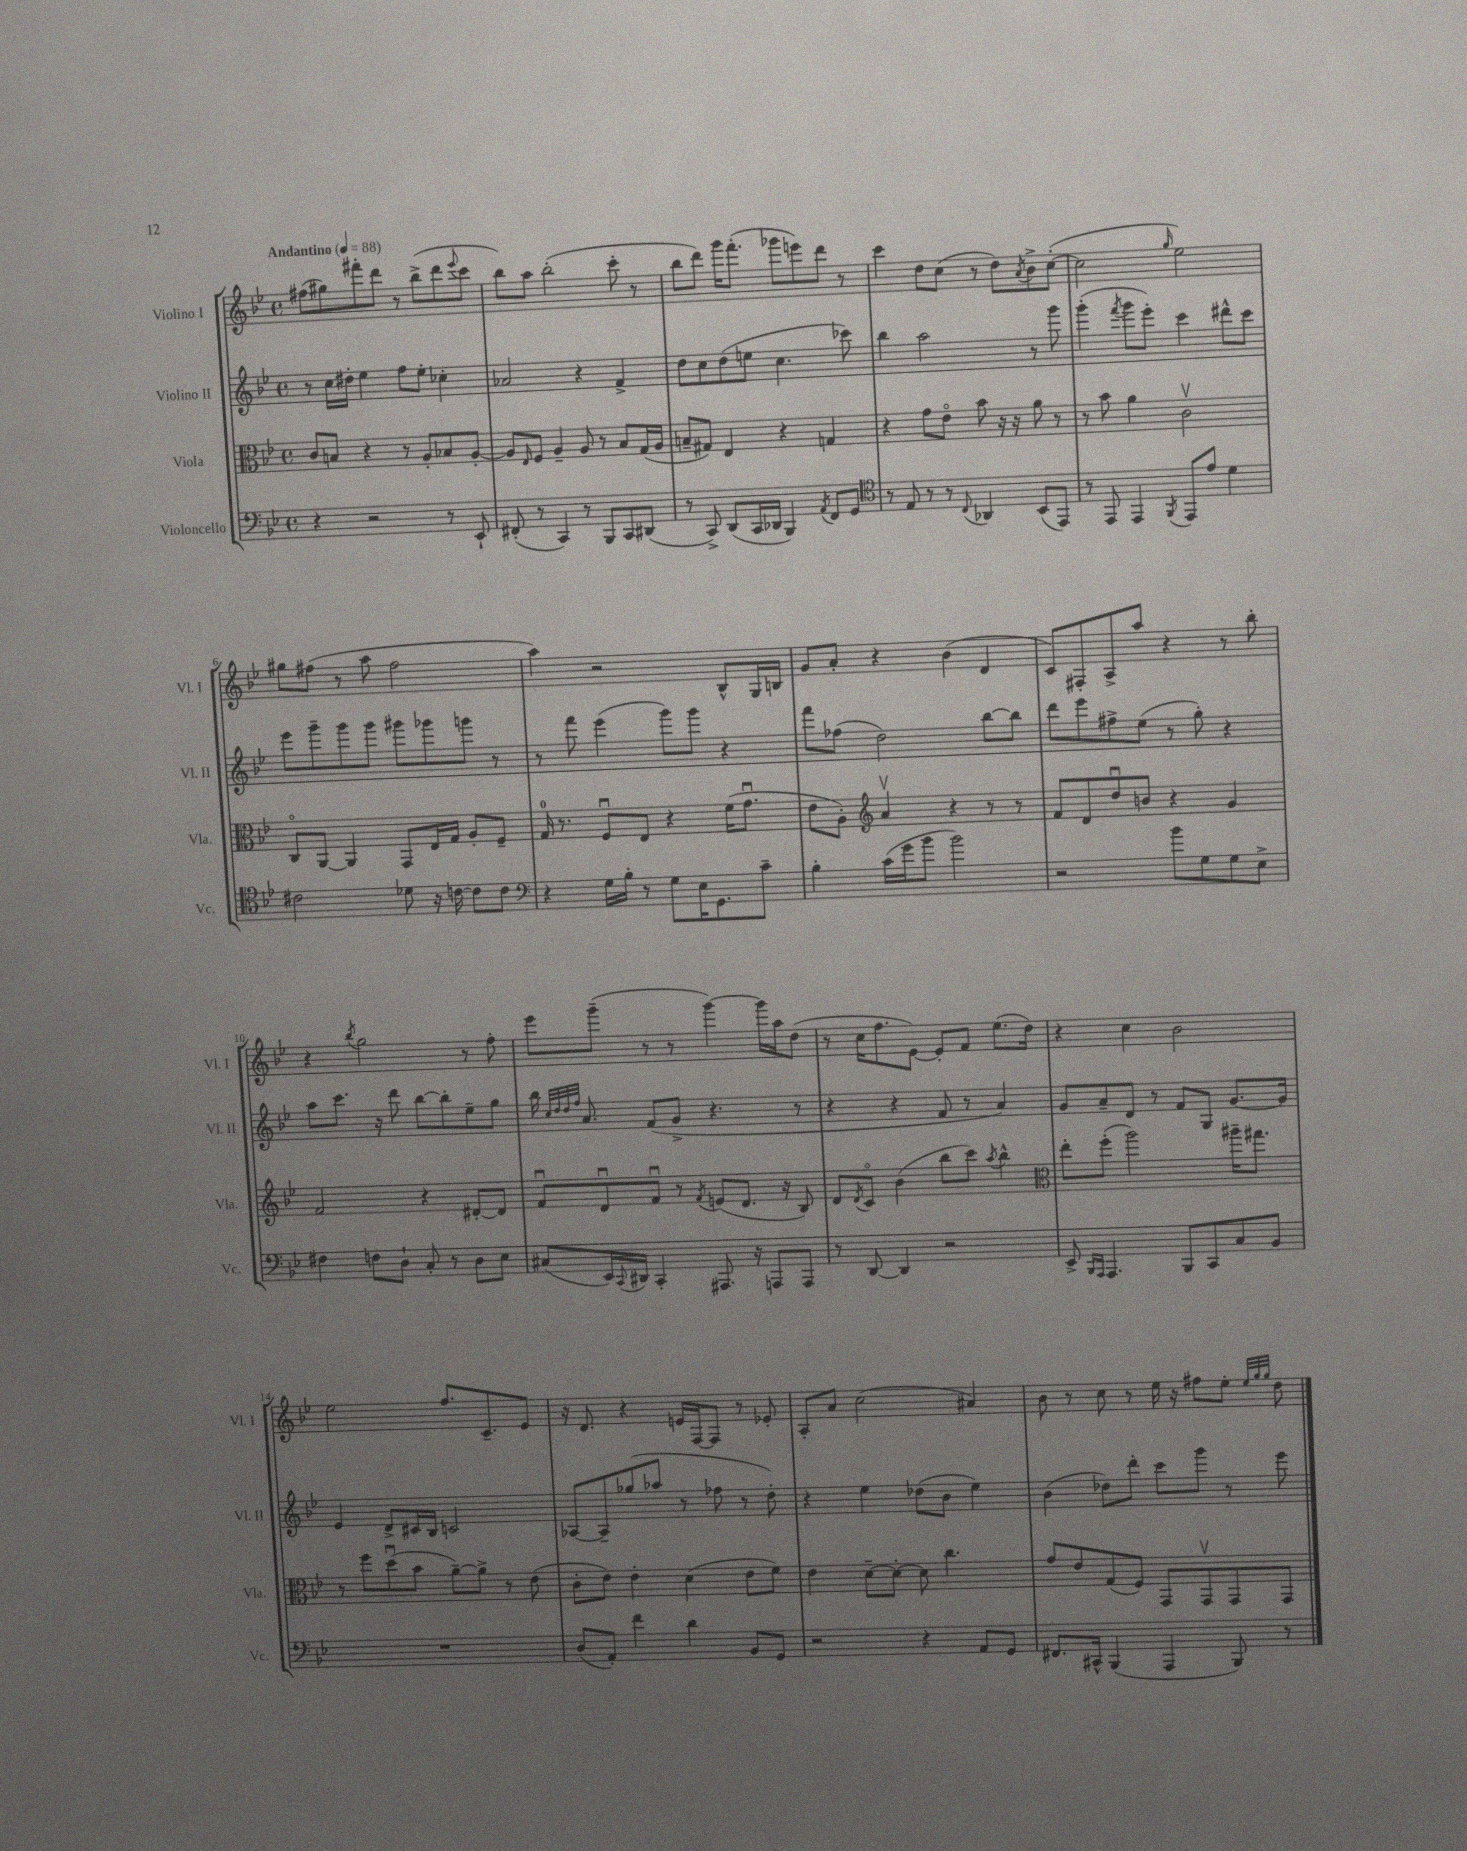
<<
\new StaffGroup <<
\new Staff = "s0" \with { instrumentName = "Violino I" shortInstrumentName = "Vl. I" } {
    \clef treble \key bes \major \defaultTimeSignature \time 4/4 \tempo "Andantino" 4 = 88
    fis''8( gis''8) fis'''8-. d'''8 r8 bes''8->( d'''8 \appoggiatura { ees'''8 } c'''8 |
    bes''8) a''8 bes''2-.( c'''8-. r8 |
    bes''8 d'''8) g'''16 f'''8.-.( ges'''8 e'''8) d'''8 r8 |
    c'''4 d''8 c''8( r8 d''8) \acciaccatura { a'8 } bes'8-> c''8~-.( |
    c''2 \grace { g''16 } ees''2) |
    gis''8 fis''8( r8 a''8 fis''2 |
    a''4) r2 bes8-^ g16 b16 |
    g'8 a'8-. r4 bes'4( d'4 |
    c'8) fis8-. a8-> a''8 r4 r8 bes''8-. |
    r4 \acciaccatura { bes''8 } g''2 r8 f''8-. |
    ees'''8 g'''8--( r8 r8 g'''4~) g'''16 a''16 d''8( |
    r8 c''16 f''8. ees'8~) ees'8-. f'8 ees''8.( d''16) |
    r4 c''4 bes'2 |
    ees''2 f''8. c'8.-- ees'8 |
    r16 d'8. r4 e'16 f16~ f8 r8 ees'8-. |
    a8-. a'8 c''2( ais'4) |
    bes'8 r8 c''8 r8 ees''16 r16 fis''8 ees''8-. \grace { ees''32 g''32 g''32 } d''8 \bar "|." |
}
\new Staff = "s1" \with { instrumentName = "Violino II" shortInstrumentName = "Vl. II" } {
    \clef treble \key bes \major \defaultTimeSignature \time 4/4
    r8 c''16 dis''16-. ees''4 f''8 ees''8-. ces''4-. |
    aes'2 r4 f'4-> |
    d''8 c''8 d''8( e''8 c''4. ces'''8) |
    bes''4 a''2 r8 g'''8 |
    g'''4-.( \acciaccatura { f'''8 } g'''8 ees'''8-.) c'''4 dis'''8-^ c'''8 |
    ees'''8 g'''8-- g'''8 g'''8 gis'''8 ges'''8 g'''8 r8 |
    r8 f'''8 ees'''4( g'''8) g'''8 r4 |
    f'''8 fes''8( d''2) bes''8~ bes''8 |
    d'''8 ees'''8 fis''8-> ees''8( r8 g''8-.) r4 |
    a''8 c'''8. r16 d'''8 bes''8~ bes''8-. ees''8-- g''8 |
    bes''16 \grace { c''32 d''32 d''32 f''32 } a'8. f'8( g'8-> r4. r8 |
    r4 r4 f'8 r8 a'4) |
    g'8 a'8-- d'8 r8 f'8 g8 g'8.~ g'16 |
    ees'4 d'8-> cis'16 bes16 c'2 |
    aes8~ aes8-- ges''8( aes''8 r8 fes''8 r8 d''8-.) |
    r4 ees''4 des''8( bes'8 ees''4) |
    bes'4( des''8) d'''8-. c'''8 g'''8 r8 ees'''8 \bar "|." |
}
\new Staff = "s2" \with { instrumentName = "Viola" shortInstrumentName = "Vla." } {
    \clef alto \key bes \major \defaultTimeSignature \time 4/4
    c'8 b8 r4 r8 a8-. bes8 a8~-. |
    a8 \grace { ees16 } f8 a4-- a8 r8 bes8 g16( a16 |
    b8-- gis8) ees4 r4 g4 |
    r4 g'8 ees'8\flageolet bes'8 r16 r16 a'8 r8 |
    r8 bes'8 a'4 c'2\upbow |
    c8\flageolet a,8~ a,4 g,8 ees16 g16 a8-. f8-- |
    g16-0 r8. f8\downbow ees8 r4 f'16( g'8.\downbow |
    ees'8 a8-.) \clef treble a'4\upbow r4 r8 r8 |
    f'8 d'8 d''8\downbow b'8 r4 g'4 |
    f'2 r4 dis'8~-. dis'8 |
    f'8\downbow d'8\downbow f'8\downbow r8 \acciaccatura { f'8 } e'8( d'8. r16 bes8) |
    d'8 \acciaccatura { d'8 } c'8\flageolet bes'4( bes''8 c'''8) \acciaccatura { a''8 } bes''4-^ |
    \clef alto ees''8-. f''8-.( a''2) ais''16-- gis''8. |
    r8 f''8 d''8\downbow( bes'8 a'8~--) a'8-> r8 ees'8( |
    c'8-. ees'8) ees'4-. d'4( ees'8 f'8) |
    ees'4 d'8~-- d'8~-. d'8 c''4. |
    g'8 ees'8 g8( f8) g,8 g,8\upbow g,8 g,8 \bar "|." |
}
\new Staff = "s3" \with { instrumentName = "Violoncello" shortInstrumentName = "Vc." } {
    \clef bass \key bes \major \defaultTimeSignature \time 4/4
    r4 r2 r8 ees,8-! |
    fis,8-.( r8 c,4) r8 bes,,8 c,8 dis,8( |
    r8 c,8->) d,8( c,16 des,16 bes,,4) \acciaccatura { a,8 } f,8 g,8 |
    \clef tenor r8 ees8 r8 r8 \appoggiatura { c8 } aes,4 bes,8( ees,8) |
    r8 ees,8 ees,4 \acciaccatura { f,8 } ees,8 ees'8 d'4 |
    cis'2 des'8 r16 c'16~ c'8 c'8 |
    \clef bass r4 g16 bes16-. r8 g8 ees16 g,8. c'8-- |
    bes4-. c'16( g'16 bes'8 bes'2) |
    r2 bes'8 g8 g8 ees8-> |
    fis4 f8 d8-! c8-. r8 d8 ees8 |
    cis8( ees,16) \appoggiatura { c,8 } dis,16 c,4-. ais,,8. r16 a,,8 a,,8 |
    r8 d,8~ d,4 r2 |
    ees,8-> \grace { bes,,16 a,,16 } a,,4. bes,,8 c,8 c8 bes,8 |
    R1 |
    d8( a,8-.) f'4 d'4 bes,8 g,8 |
    r2 r4 a,8 g,8 |
    fis,8. cis,16-^ bes,,4( a,,4 bes,,8) r8 \bar "|." |
}
>>
>>
